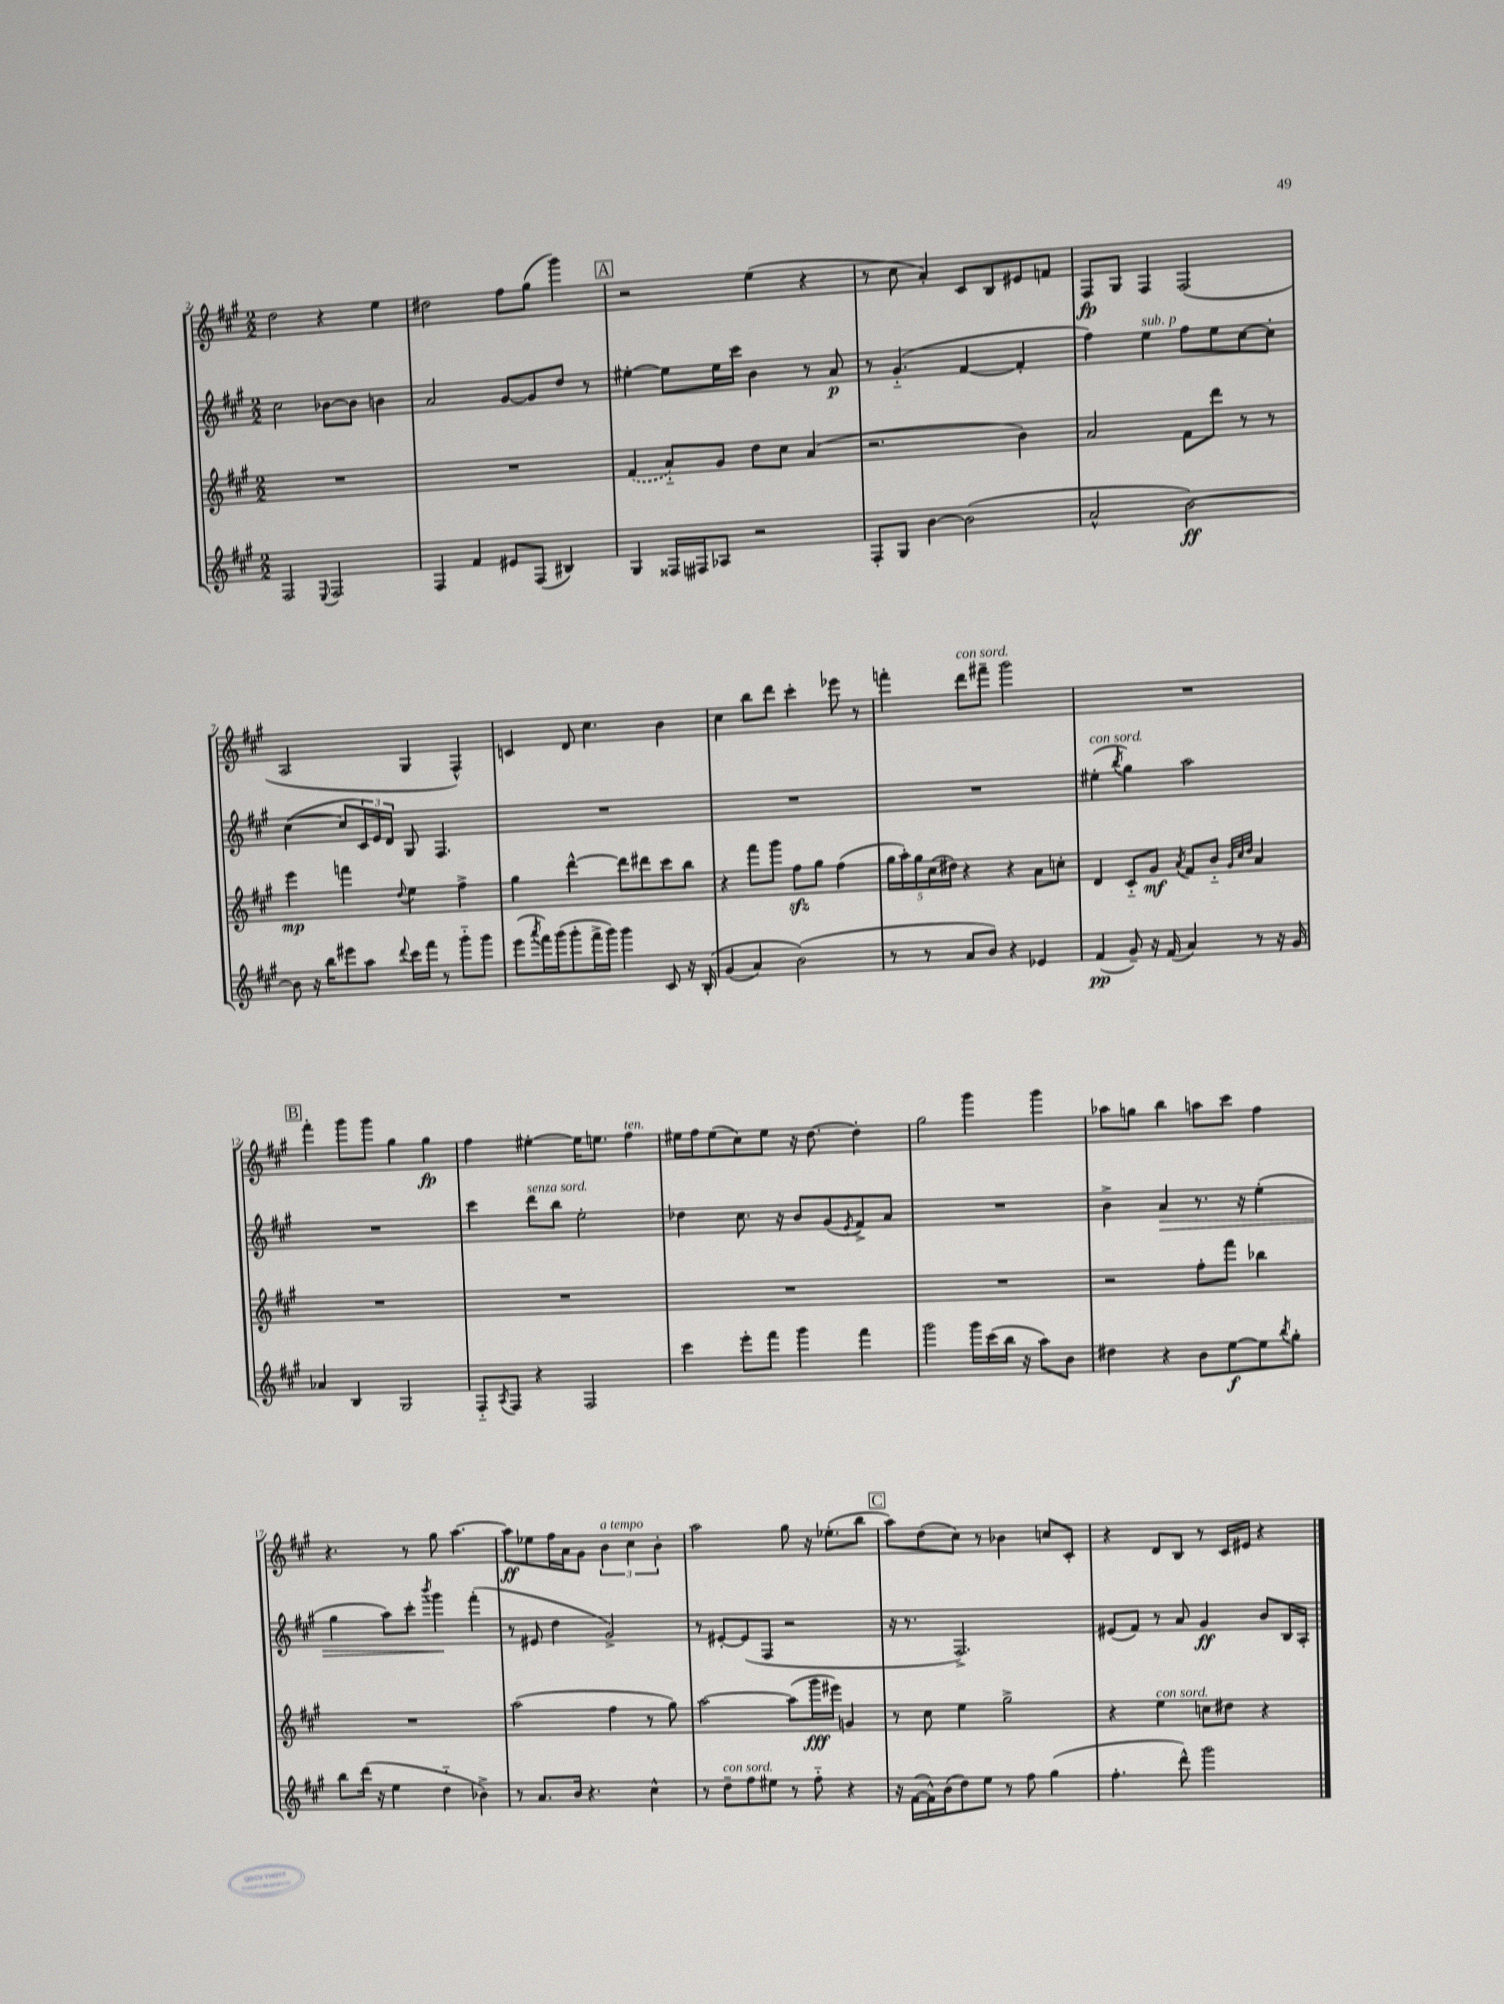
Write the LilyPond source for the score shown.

<<
\new StaffGroup <<
\new Staff = "s0" {
    \clef treble \key a \major \numericTimeSignature \time 2/2
    d''2 r4 e''4 |
    dis''2 fis''8 gis''8( gis'''4) |
    \mark \markup { \box "A" } r2 e''4( r4 |
    r8 cis''8 a'4-.) cis'8 b8 eis'8 f'8 |
    fis8\fp gis8 fis4 fis2( |
    a2 gis4 fis4-^) |
    c'4 d'8 cis''4. b'4 |
    cis''4 b''8 d'''8 cis'''4-. ees'''8 r8 |
    f'''4-. d'''8^\markup { \italic "con sord." } fis'''8-- gis'''2 |
    R1 |
    \mark \markup { \box "B" } fis'''4-. gis'''8 gis'''8 gis''4 gis''4\fp |
    fis''4 eis''4~-. eis''16 e''8. fis''4^\markup { \italic "ten." } |
    eis''16 fis''16 eis''8( cis''8) eis''8 r16 d''8.~ d''4-. |
    gis''2 gis'''4 gis'''4 |
    aes''8 g''8 b''4 a''8 cis'''8 fis''4 |
    r4. r8 gis''8 a''4.~ |
    a''8\ff ees''8 fis''16 a'16 gis'8 \tuplet 3/2 { b'4^\markup { \italic "a tempo" } cis''4 b'4-. } |
    a''2 gis''8 r16 ees''8.-.( b''8 |
    \mark \markup { \box "C" } a''8) d''8( cis''8) r8 bes'4 c''8 cis'8-. |
    r4 d'8 b8 r8 cis'16 eis'16 r4 \bar "|." |
}
\new Staff = "s1" {
    \clef treble \key a \major \numericTimeSignature \time 2/2
    cis''2 bes'8~ bes'8 b'4 |
    a'2 gis'8~ gis'8 d''8 r8 |
    \mark \markup { \box "A" } eis''4~-. eis''8 eis''16 cis'''16 b'4 r8 a'8\p |
    r8 gis'4.-_( fis'4~ fis'4-. |
    fis''4) e''4^\markup { \italic "sub. p" } fis''8 e''8 cis''8~ cis''8-. |
    cis''4~( cis''8 \tuplet 3/2 { cis'16) e'16 d'16 } gis8 fis4. |
    R1 |
    R1 |
    R1 |
    eis''4-.^\markup { \italic "con sord." }( \acciaccatura { b''8 } gis''4) a''2 |
    \mark \markup { \box "B" } R1 |
    cis'''4 d'''8^\markup { \italic "senza sord." } b''8 e''2-. |
    des''4 cis''8. r16 b'8 gis'8( \acciaccatura { e'8 } fis'8->) a'8 |
    R1 |
    b'4-> a'4\> r8. r16 e''4-.( |
    gis''4 a''8) cis'''8-. \acciaccatura { b'''8 } gis'''4\! fis'''4-.( |
    r8 eis'8 d''4 gis'2->) |
    r8 eis'8~-. eis'8( fis8 r2 |
    \mark \markup { \box "C" } r16 r8. fis2.->) |
    eis'8( fis'8) r8 a'8 gis'4\ff b'8 b16 a16-. \bar "|." |
}
\new Staff = "s2" {
    \clef treble \key a \major \numericTimeSignature \time 2/2
    R1 |
    R1 |
    \mark \markup { \box "A" } \once \slurDashed fis'4( a'8-_) gis'8 d''8 cis''8 a'4( |
    r2. b'4) |
    a'2 fis'8 d'''8 r8 r8 |
    e'''4\mp f'''4 \appoggiatura { d''8 } e''4 fis''4-> |
    gis''4 d'''4~-^ d'''8 dis'''8 cis'''8 b''8 |
    r4 fis'''8 gis'''8 fis''8\sfz gis''8 fis''4( |
    \tuplet 5/4 { gis''16 a''16-.) gis''16 cis''16( dis''16) } r4 r4 a'8 c''8-. |
    d'4 cis'8-_ gis'8\mf \acciaccatura { a'8 } fis'8 b'8-_ \grace { gis'32 cis''32 d''32 } a'4 |
    \mark \markup { \box "B" } R1 |
    R1 |
    R1 |
    R1 |
    r2 fis''8-. fis'''8 bes''4 |
    R1 |
    a''2( fis''4 r8 gis''8) |
    a''2~ a''8( gis'''16\fff eis'''16) g'4 |
    \mark \markup { \box "C" } r8 cis''8 e''4 gis''2-> |
    r4 e''4^\markup { \italic "con sord." } c''8 dis''8 r4 \bar "|." |
}
\new Staff = "s3" {
    \clef treble \key a \major \numericTimeSignature \time 2/2
    fis2 \appoggiatura { e8 } fis2 |
    fis4 fis'4 eis'8 fis8( bis4) |
    \mark \markup { \box "A" } gis4 fisis16 fis16 aes8 r2 |
    fis8-. gis8 b'4~ b'2( |
    a'2-^ b'2~\ff) |
    b'8 r16 b''16 eis'''8 a''8 \appoggiatura { d'''8 } cis'''16 fis'''16 r8 gis'''8-_ gis'''8 |
    e'''8( \acciaccatura { a'''8 } fis'''16) gis'''16( gis'''8-. fis'''16-> gis'''16) gis'''4 cis'8 r16 b16-.\( |
    gis'4( a'4) b'2(\) |
    r8 r8 a'8 b'8) r4 ees'4 |
    fis'4\pp( gis'8--) r16 fis'16( a'4) r8 r16 gis'16 |
    \mark \markup { \box "B" } aes'4 b4 gis2 |
    fis8-_ \acciaccatura { a8 } fis8 r4 fis2 |
    cis'''4 e'''8-. fis'''8 gis'''4 fis'''4 |
    gis'''2 gis'''16 cis'''16( b''16 r16 a''8) b'8 |
    dis''4 r4 b'8 e''8~\f e''8 \acciaccatura { b''8 } gis''8-. |
    b''8 d'''16( r16 e''4 d''4-_ bes'4->) |
    r8 a'8. b'16 r4. cis''4-^ |
    r8 d''8--^\markup { \italic "con sord." } fis''8 eis''8 r8 fis''8-_ r4 |
    \mark \markup { \box "C" } r16 fis'16~( fis'16-^) b'16( d''8) e''8 r8 fis''8 gis''4( |
    fis''4.-. d'''8-^) gis'''2 \bar "|." |
}
>>
>>
\layout { \context { \Score currentBarNumber = #2 } }
